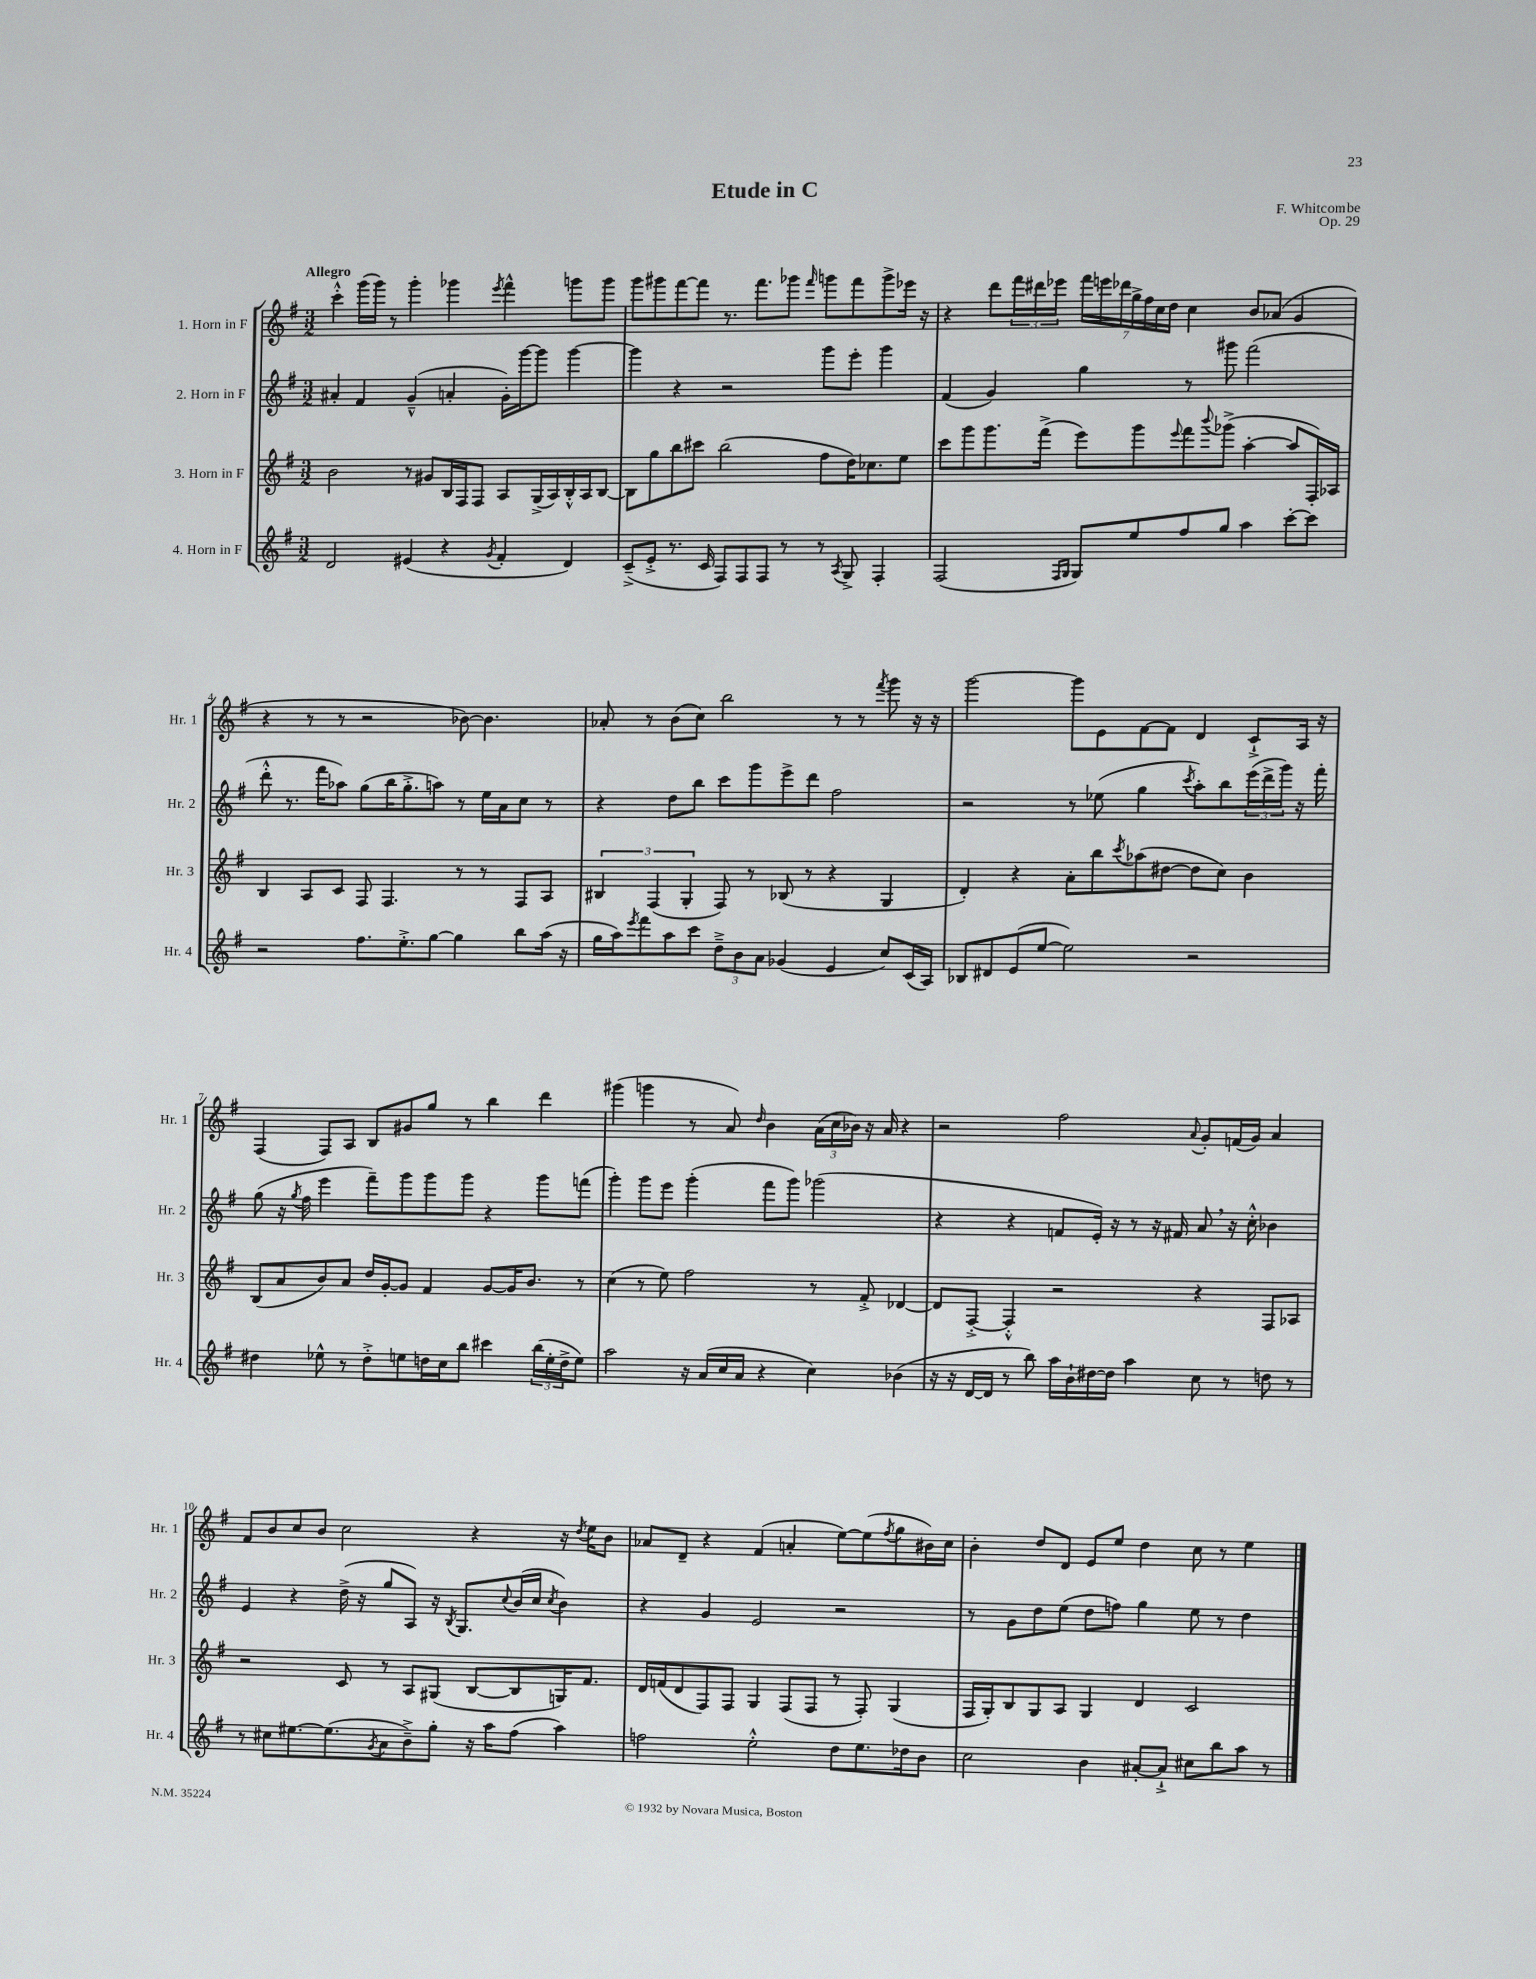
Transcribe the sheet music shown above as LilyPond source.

\header { title = "Etude in C" composer = "F. Whitcombe" opus = "Op. 29" }
<<
\new StaffGroup <<
\new Staff = "s0" \with { instrumentName = "1. Horn in F" shortInstrumentName = "Hr. 1" } {
    \clef treble \key g \major \numericTimeSignature \time 3/2 \tempo "Allegro"
    c'''4-.-^ g'''16( g'''16) r8 g'''4-. ges'''4 \acciaccatura { e'''8 } fis'''4-^ g'''8 g'''8 |
    g'''8 gis'''8 fis'''8~ fis'''8 r8. fis'''8. ges'''8 \grace { fis'''16 } g'''8 fis'''8 g'''8-> ees'''16 r16 |
    r4 d'''8 \tuplet 3/2 { fis'''16 dis'''16 ees'''16 } \tuplet 7/4 { fis'''16 e'''16 des'''16 g''16-> fis''16 c''16 d''16 } c''4 b'8 aes'8( g'4 |
    r4 r8 r8 r2 bes'8~) bes'4. |
    aes'8-. r8 b'8( c''8) b''2 r8 r8 \acciaccatura { fis'''8 } g'''8 r16 r16 |
    g'''2~ g'''8 e'8 fis'8~ fis'8 d'4 c'8-!-> a16 r16 |
    fis4( fis8) a8 b8 gis'8 g''8 r8 b''4 d'''4 |
    gis'''4( g'''4 r8 a'8) \grace { d''16 } b'4 \tuplet 3/2 { a'16( c''16 bes'16) } r16 a'16 r4 |
    r2 fis''2 \appoggiatura { a'8 } g'8-. f'16( g'16) a'4 |
    fis'8 b'8 c''8 b'8 c''2 r4 r16 \acciaccatura { d''8 } e''16 b'8 |
    aes'8 d'8-- r4 fis'4( a'4-. e''8~) e''8( \acciaccatura { fis''8 } g''8 bis'16) c''16 |
    b'4-. d''8 d'8 e'8 e''8 d''4 c''8 r8 e''4 \bar "|." |
}
\new Staff = "s1" \with { instrumentName = "2. Horn in F" shortInstrumentName = "Hr. 2" } {
    \clef treble \key g \major \numericTimeSignature \time 3/2
    ais'4-. fis'4 g'4---^( a'4-. g'16-.) g'''16~ g'''8 g'''4~ |
    g'''4 r4 r2 g'''8 e'''8-. g'''4 |
    fis'4( g'4) g''4 r8 gis'''8 fis'''2( |
    d'''8-.-^ r8. fis'''16 aes''8) g''8( b''16 g''8.-.-> a''8) r8 e''16 a'16 c''8 r8 |
    r4 d''8 b''8 c'''8 g'''8 e'''8-> d'''8 fis''2 |
    r2 r8 ees''8( g''4 \acciaccatura { c'''8 } a''8-.) b''8 \tuplet 3/2 { e'''16( d'''16-> g'''16) } r16 fis'''16-. |
    g''8( r16 \acciaccatura { g''8 } fis''16 e'''4 fis'''8--) g'''8 g'''8 g'''8 r4 g'''8 f'''8( |
    g'''4-.) g'''8 e'''8 g'''4-.( fis'''8 g'''8) ges'''2( |
    r4 r4 f'8 e'16-.) r16 r8 r16 fis'16 a'8 \breathe r16 c''16-.-^ bes'4 |
    e'4 r4 d''16->( r16 g''8 a8) r16 \acciaccatura { b8 } g8. \appoggiatura { c''8 } b'16( c''16 \acciaccatura { c''8 } b'4) |
    r4 g'4 e'2 r2 |
    r8 g'8 d''8 e''8( d''8 f''8) g''4 e''8 r8 d''4 \bar "|." |
}
\new Staff = "s2" \with { instrumentName = "3. Horn in F" shortInstrumentName = "Hr. 3" } {
    \clef treble \key g \major \numericTimeSignature \time 3/2
    b'2 r8 gis'8 b16 fis16 fis8 a8 g16->( a16) b16-.-^ a16 b8~ |
    b8 g''8 b''8 cis'''8 b''2( fis''8 d''16) ces''8. e''8 |
    c'''8 g'''8 g'''8. fis'''16->( e'''8) g'''8 \appoggiatura { e'''8 } fis'''8 \appoggiatura { b'''8 } ges'''8->( a''4~-. a''8 fis16-.) aes16 |
    b4 a8 c'8 fis8 fis4. r8 r8 fis8 a8 |
    \tuplet 3/2 { bis4 fis4( g4-. } fis8) r8 bes8( r8 r4 g4 |
    d'4-.) r4 a'8-. b''8 \acciaccatura { c'''8 } aes''8( dis''8~ dis''8 c''8) b'4 |
    b8( a'8 b'8) a'8 d''16 g'16~-. g'8 fis'4 g'8~ g'16 b'8. r8 |
    c''4( r8 e''8) fis''2 r8 fis'8-.-> des'4~ |
    des'8 fis8~-.-> fis4-.-^ r2 r4 fis8 aes8 |
    r2 c'8 r8 a8 gis8( b8~ b8 g16) fis'8. |
    d'16 f'16( d'8 fis8) fis8 g4 fis8( fis8 r8 fis8-.) g4( |
    fis16 g16-.) b8 g8 a8 g4 d'4 c'2 \bar "|." |
}
\new Staff = "s3" \with { instrumentName = "4. Horn in F" shortInstrumentName = "Hr. 4" } {
    \clef treble \key g \major \numericTimeSignature \time 3/2
    d'2 eis'4( r4 \acciaccatura { g'8 } fis'4-. d'4) |
    c'8--->( e'8-.-> r8. c'16 fis8) fis8 fis8 r8 r8 \acciaccatura { a8 } g8-> fis4-. |
    fis2( \grace { fis16 g16 } g8) e''8 fis''8 g''8 a''4 c'''8~-. c'''8 |
    r2 fis''8. e''8.-.-> g''8~ g''4 b''8 a''16( r16 |
    g''16 a''16) \acciaccatura { e'''8 } fis'''8 a''8 c'''8 \tuplet 3/2 { d''8---> b'8 a'8 } ges'4( e'4 c''8) c'16( a16) |
    bes8 dis'8 e'8( e''8~ e''2) r2 |
    dis''4 ees''8-^ r8 dis''8-.-> e''8 d''16 c''16 b''8 cis'''4 \tuplet 3/2 { b''16( e''16-. d''16-> } e''8) |
    a''2 r16 a'16( c''16 a'16 r4 c''4) bes'4( |
    r16 r16 d'16~ d'16 r8 b''8) a''16 b'16-! dis''16~ dis''16 a''4 c''8 r8 d''8 r8 |
    r8 cis''8 eis''8.~ eis''8.( \acciaccatura { g'8 } a'8 b'8--->) g''8-. r16 a''16 fis''8( a''4) |
    f''2 e''2-.-^ d''8 e''8. des''16 b'8 |
    c''2 b'4 ais'8~-. ais'8-!-> cis''8 b''8 a''8 r8 \bar "|." |
}
>>
>>
